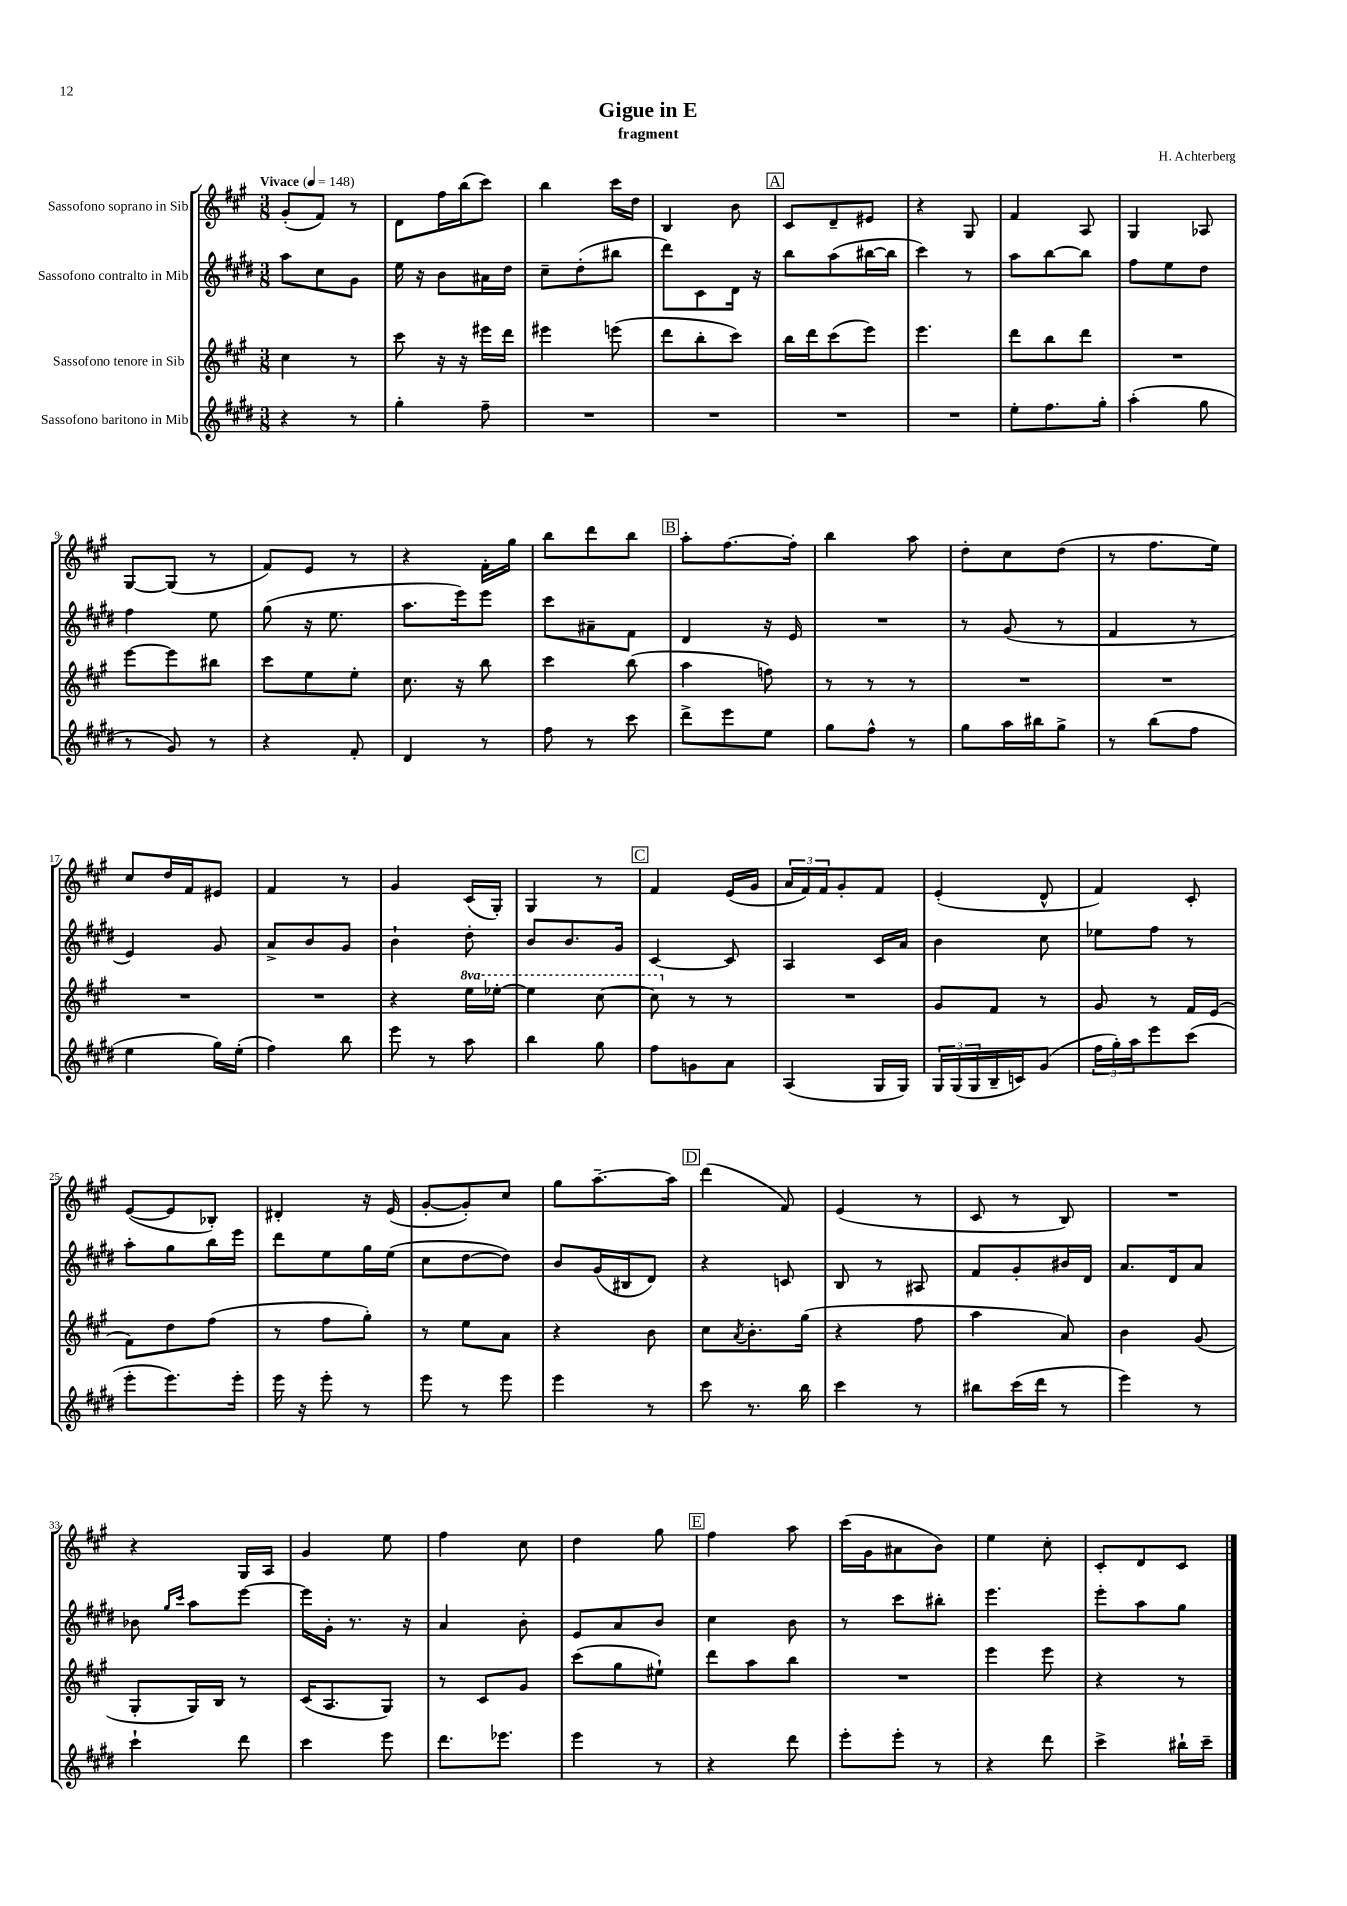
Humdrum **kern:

**kern	**kern	**kern	**kern
*staff4	*staff3	*staff2	*staff1
*clefG2	*clefG2	*clefG2	*clefG2
*k[f#c#g#d#]	*k[f#c#g#]	*k[f#c#g#d#]	*k[f#c#g#]
*M3/8	*M3/8	*M3/8	*M3/8
*MM148	*MM148	*MM148	*MM148
4r	4cc#	8aa	(8g#'
.	.	8cc#	8f#)
8r	8r	8g#	8r
=	=	=	=
4gg#'	8ccc#	16ee	8d
.	.	16r	.
.	16r	8b	16ff#
.	16r	.	(16bb
8ff#~	16eee#	16a#	8ccc#)
.	16ddd	16dd#	.
=	=	=	=
4.r	4eee#	8cc#~	4bb
.	.	(8dd#'	.
.	(8eee	8bb#	16ccc#
.	.	.	16dd
=	=	=	=
4.r	8ddd	8ddd#)	4B
.	8bb'	8c#	.
.	8ccc#)	16d#	8b
.	.	16r	.
=	=	=	=
4.r	16bb	8bb	8c#
.	16ddd	.	.
.	(8ccc#	(8aa	8d~
.	8eee)	[16bb#	8e#
.	.	16bb#]	.
=	=	=	=
4.r	4.eee	4ccc#)	4r
.	.	8r	8G#
=	=	=	=
8ee'	8ddd	8aa	4f#
8.ff#	8bb	[8bb	.
.	8ddd	8bb]	8A
16gg#'	.	.	.
=	=	=	=
(4aa'	4.r	8ff#	4G#
.	.	8ee	.
8gg#	.	8dd#	8A-
=	=	=	=
8r	[8eee	4ff#	[8G#
8g#)	8eee]	.	(8G#]
8r	8bb#	8ee	8r
=	=	=	=
4r	8ccc#	(8gg#	8f#)
.	8ee	16r	8e
.	.	8.ee	.
8f#'	8ee'	.	8r
=	=	=	=
4d#	8.cc#	8.aa	4r
.	16r	16eee)	.
8r	8bb	8eee	16f#'
.	.	.	16gg#
=	=	=	=
8ff#	4ccc#	8ccc#	8bb
8r	.	8a#~	8ddd
8ccc#	(8bb	8f#	8bb
=	=	=	=
8ddd#^	4aa	4d#	8aa'
8eee	.	.	[8.ff#
8ee	8ff)	16r	.
.	.	16e	16ff#']
=	=	=	=
8gg#	8r	4.r	4bb
8ff#^^	8r	.	.
8r	8r	.	8aa
=	=	=	=
8gg#	4.r	8r	8dd'
16aa	.	(8g#	8cc#
16bb#	.	.	.
8gg#^	.	8r	(8dd
=	=	=	=
8r	4.r	4f#	8r
(8bb	.	.	8.ff#
8ff#	.	8r	.
.	.	.	16ee)
=	=	=	=
4ee	4.r	4e)	8cc#
.	.	.	16dd
.	.	.	16f#
16gg#)	.	8g#	8e#
(16ee'	.	.	.
=	=	=	=
4ff#)	4.r	8a^	4f#
.	.	8b	.
8bb	.	8g#	8r
=	=	=	=
8eee	4r	4b`	4g#
8r	.	.	.
8aa	16eee	8dd#'	(16c#
.	[16eee-'	.	16G#')
=	=	=	=
4bb	4eee-]	8b	4G#
.	.	8.b	.
8gg#	[8ccc#	.	8r
.	.	16g#	.
=	=	=	=
8ff#	8ccc#]	[4c#	4f#
8g	8r	.	.
8a	8r	8c#]	(16e
.	.	.	16g#
=	=	=	=
(4A	4.r	4A	24a
.	.	.	24f#)
.	.	.	24f#
.	.	.	8g#'
16G#	.	16c#	8f#
16G#)	.	16a	.
=	=	=	=
24G#	8g#	4b	(4e'
(24G#	.	.	.
24G#	.	.	.
16B~	8f#	.	.
16c)	.	.	.
(8g#	8r	8cc#	8d^^
=	=	=	=
24ff#	8g#	8ee-	4f#)
24gg#')	.	.	.
24aa	.	.	.
8eee	8r	8ff#	.
(8ccc#	16f#	8r	8c#'
.	(16e	.	.
=	=	=	=
8eee'	8f#)	8aa'	([8e
8.eee)	8dd	8gg#	8e]
.	(8ff#	16bb	8B-')
16eee'	.	16eee	.
=	=	=	=
16eee	8r	8ddd#	4d#'
16r	.	.	.
8eee'	8ff#	8ee	.
8r	8gg#')	16gg#	16r
.	.	(16ee	(16e
=	=	=	=
8eee	8r	8cc#	[8g#'
8r	8ee	[8dd#	8g#'])
8eee	8a	8dd#])	8cc#
=	=	=	=
4eee	4r	8b	8gg#
.	.	(16g#	[8.aa~
.	.	16B#	.
8r	8b	8d#)	.
.	.	.	16aa]
=	=	=	=
8ccc#	8cc#	4r	(4ddd
.	8qa	.	.
8.r	8.b'	.	.
.	.	8c	8f#)
16bb	(16gg#	.	.
=	=	=	=
4ccc#	4r	8B	(4e
.	.	8r	.
8r	8ff#	8A#	8r
=	=	=	=
8bb#	4aa	8f#	8c#
(16ccc#	.	8g#'	8r
16ddd#	.	.	.
8r	8a)	16b#	8B)
.	.	16d#	.
=	=	=	=
4eee)	4b	8.a	4.r
.	.	16d#	.
8r	(8g#	8a	.
=	=	=	=
4ccc#`	8G#'	8b-	4r
.	.	16qqgg#	.
.	.	16qqccc#	.
.	16G#)	8aa	.
.	16B	.	.
8ddd#	8r	[8eee	16G#
.	.	.	16A
=	=	=	=
4ccc#	(16c#	16eee]	4g#
.	8.A	16g#'	.
.	.	8.r	.
8eee	8G#)	.	8ee
.	.	16r	.
=	=	=	=
8.ddd#	8r	4a	4ff#
.	8c#	.	.
8.eee-	.	.	.
.	8g#	8b'	8cc#
=	=	=	=
4eee	(8ccc#	8e	4dd
.	8gg#	8a	.
8r	8ee#`)	8b	8gg#
=	=	=	=
4r	8ddd	4cc#	4ff#
.	8aa	.	.
8ddd#	8bb	8b	8aa
=	=	=	=
8eee'	4.r	8r	(16ccc#
.	.	.	16g#
8eee'	.	8ccc#	8a#
8r	.	8bb#'	8b)
=	=	=	=
4r	4eee	4.eee	4ee
8ddd#	8eee	.	8cc#'
=	=	=	=
4ccc#^	4r	8eee'	8c#'
.	.	8aa	8d
16bb#`	8r	8gg#	8c#
16ccc#~	.	.	.
==	==	==	==
*-	*-	*-	*-
